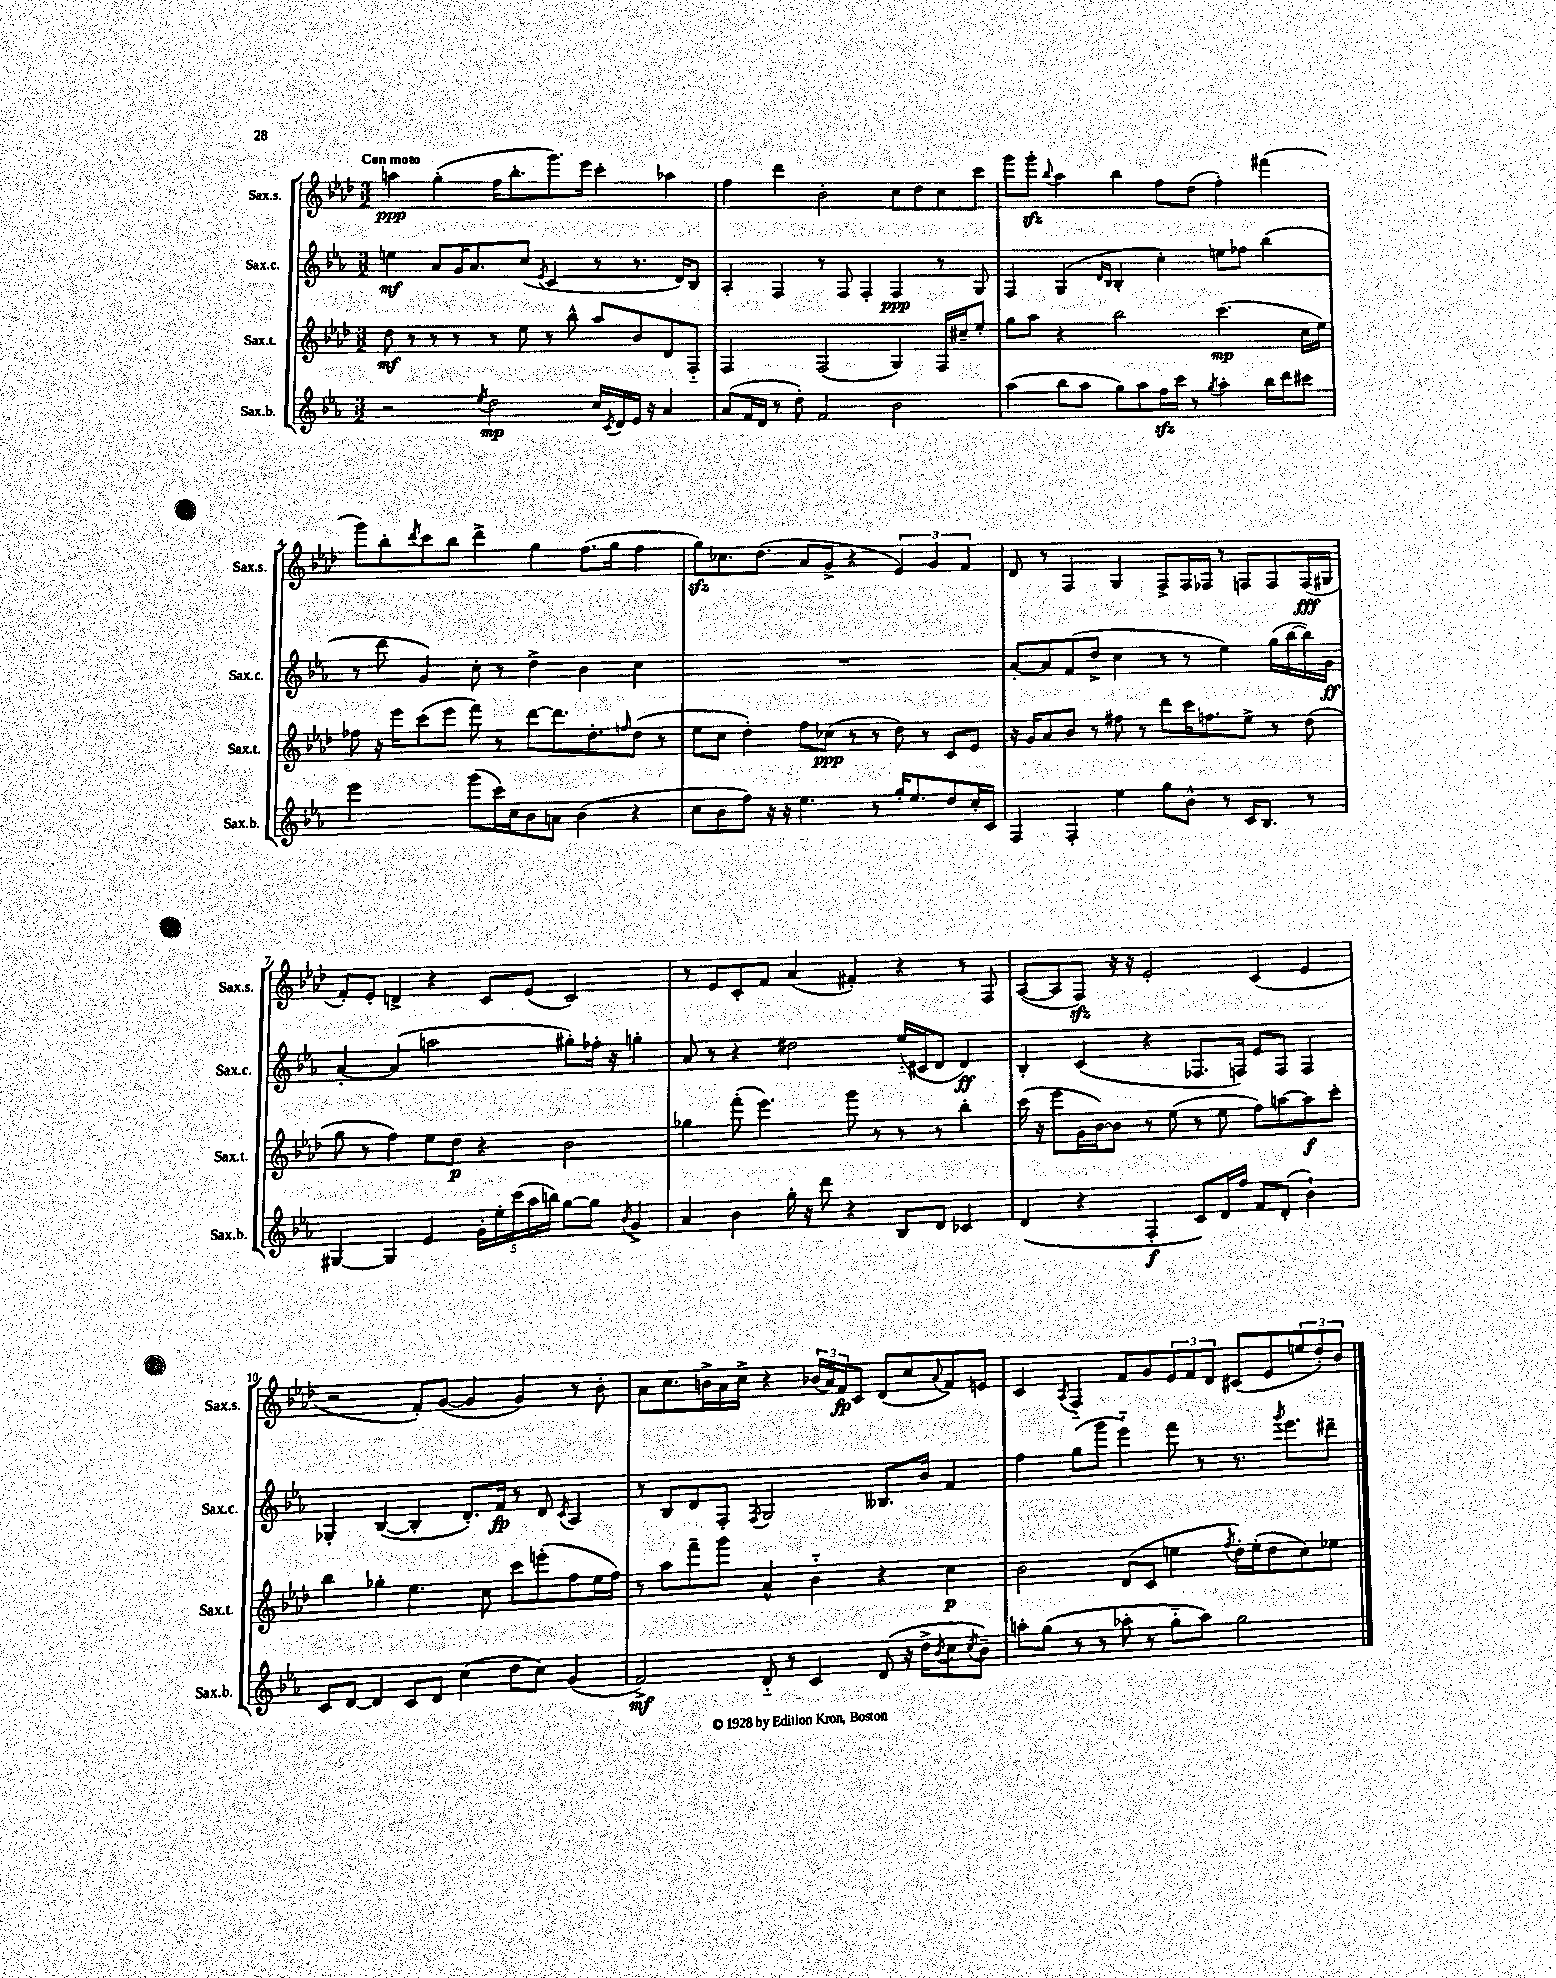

**kern	**kern	**kern	**kern
*staff4	*staff3	*staff2	*staff1
*clefG2	*clefG2	*clefG2	*clefG2
*k[b-e-a-]	*k[b-e-a-d-]	*k[b-e-a-]	*k[b-e-a-d-]
*M3/2	*M3/2	*M3/2	*M3/2
2r	8dd-	4ee	4aa
.	8r	.	.
.	8r	8a-	(4gg'
.	8r	16g	.
.	.	8.a-	.
8qee-	.	.	.
2dd	8r	.	16ff
.	.	.	8.bb-'
.	8ee-	(8cc	.
.	.	8qe-	.
.	8r	4c	8.ggg)
.	8bb-^^	.	.
.	.	.	16eee-
16cc	8aa-	8r	4ccc'
8qc	.	.	.
16d	.	.	.
16e-	8b-	8.r	.
16r	.	.	.
4a-	8d-	.	4aa-
.	.	16d)	.
.	8F'~	8B-	.
=	=	=	=
(8a-	2F	4A-'	4ff
16f	.	.	.
16d	.	.	.
8r	.	4F	4ddd-
8dd')	.	.	.
2f	(2F	8r	2b-'
.	.	8F	.
.	.	4F'	.
2b-	4G)	4F	8cc
.	.	.	8dd-
.	16F	8r	8cc
.	16cc#~	.	.
.	8ee-'	8G	8ccc
=	=	=	=
(4aa-	8gg	4F	8ggg
.	8aa-	.	8ggg'
.	.	.	8qqbb-
8bb-	4r	(4G	4aa-
8aa-	.	.	.
.	.	16qqd	.
.	.	16qqB-	.
8gg)	2bb-	4B-'	4bb-
8aa-	.	.	.
16ff	.	4cc')	8ff
16ccc	.	.	.
8r	.	.	(8dd-
8qgg	.	.	.
4aa-'	(4.ccc	8ee	4ff')
.	.	8ff-	.
16bb-	.	(4bb-	(4fff#
16ddd	.	.	.
8ccc#	16cc	.	.
.	16ee-)	.	.
=	=	=	=
2eee-	8ff-	8r	8ggg)
.	16r	8ddd	8bb-'
.	16eee-	.	.
.	.	.	8qddd-
.	(8ccc	4g)	8ccc
.	8eee-	.	8bb-
(8ggg	8fff)	8cc'	4ddd-^
16ccc)	8r	8r	.
16cc	.	.	.
8b-	[8ddd-	4dd^	4gg
8a	8.ddd-]	.	.
(4b-	.	4b-	(8.ff
.	8.dd-'	.	.
.	.	.	16gg
.	16qqff	.	.
4r	(8dd-	4cc	4ff
.	8r	.	.
=	=	=	=
8cc	8ee-	1.r	8gg)
8b-	8cc	.	8.cc-
8ff)	4dd-')	.	.
.	.	.	(8.dd-
16r	.	.	.
16r	.	.	.
4.ee-	8ff	.	8a-
.	(8cc-	.	8g^
.	8r	.	4r
8r	8r	.	.
16gg'	8dd-)	.	6e-)
8.ee-	.	.	.
.	8r	.	.
.	.	.	6g
8dd	8c	.	.
.	.	.	6f
16cc'	8e-	.	.
16c	.	.	.
=	=	=	=
4F	16r	[8a-'	8d-
.	16g	.	.
.	8a-	8a-]	8r
4F'	8b-	(8f	4F
.	8r	8dd^	.
4ee-	8ff#	4cc	4G
.	8r	.	.
8gg	8ddd-	8r	8F^
8b-^^	16ccc	8r	16F
.	8.ff	.	16F-
8r	.	4ee-)	8r
16c	8ee-^	.	8F
8.B-	.	.	.
.	8r	(16gg	8F
.	.	[16bb-	.
8r	(8dd-	16bb-])	(16F
.	.	16g	16G#
=	=	=	=
[4G#	8gg	[4a-'	8f')
.	8r	.	8e-'
4G#]	4ff)	(4a-]	4d^
4e-	8ee-	2aa	4r
.	8dd-	.	.
20g'	4r	.	8c
20ee-'	.	.	.
(20ccc	.	.	.
.	.	.	(8e-
20aa-	.	.	.
20bb)	.	.	.
[8gg	2b-	8gg#')	2c)
8gg]	.	16ff-'	.
.	.	16r	.
8qb-	.	.	.
4g^	.	4gg'	.
=	=	=	=
4a-	4gg-	8a-	8r
.	.	8r	8e-
4b-	(8fff'	4r	8c'
.	4.eee-)	.	8f
16gg'	.	2dd#	(4a-
16r	.	.	.
8ddd	.	.	.
4r	8ggg	.	4f#')
.	8r	.	.
8B-	8r	(16ee-'~	4r
.	.	16c#	.
8d	8r	8d	.
4c-	4bb-'	4d)	8r
.	.	.	8F
=	=	=	=
(4d	(16ccc	4B-'	([8A-
.	16r	.	.
.	8eee-	.	8A-]
4r	16g	(4c	8F)
.	[16b-)	.	.
.	8b-]	.	16r
.	.	.	16r
4F'	8r	4r	2e-'
.	(8ee-	.	.
8c)	8r	8.F-	.
16d	8ee-	.	.
16ff	.	16F)	.
8f	8ff)	8e-	(4c
(8d'	[8aa	8F	.
4b-`)	8aa]	4F	4e-
.	8ccc'	.	.
=	=	=	=
8c	4bb-	4G-'	2r
[8d	.	.	.
4d]	4gg-'	([4B-	.
8c	4.ee-	4B-']	8f')
8d	.	.	([8g
(4cc	.	8.d')	4g]
.	8cc	.	.
.	.	16f	.
8dd	8ccc	8r	4g)
8cc)	(8eee'	8d	.
.	.	8qc	.
(4g	8ff	4A-	8r
.	16ee-	.	8b-'
.	16ff)	.	.
=	=	=	=
2f^)	8r	8r	8a-
.	8aa-	8B-	8.cc
.	8fff~	8d	.
.	.	.	16b^
.	8ggg	8F'	16a-
.	.	.	16cc^
.	.	8qF	.
8d'~	4a-^^	2G	4r
8r	.	.	.
4c	4b-'~	.	(24b-
.	.	.	24a-)
.	.	.	24f
.	.	.	8c
(8d	4r	8.B--	(8d-
16r	.	.	8cc
16dd^	.	16b-	.
8qb-	.	.	8qqa-
8cc	4cc	4f	8f)
8qcc	.	.	.
8b-~)	.	.	8e
=	=	=	=
8aa'	2b-	4ff	4c
(8gg	.	.	.
.	.	.	8qA-
8r	.	(8gg	4F'~
8r	.	8ggg	.
8aa-'	(8d-	4eee-'~)	8f
8r	8c	.	8g
8gg'~	4ee	8fff	12e-
.	.	.	12f
8aa-)	.	8r	.
.	.	.	12d-
.	8qff	.	.
2gg	16dd-')	8.r	(8c#
.	(16ee'	.	.
.	8dd-	.	8e-
.	.	8qggg	.
.	.	8.eee-	.
.	8cc)	.	12ee
.	.	.	12dd-')
.	8ee-	8ddd#~	.
.	.	.	12b-
==	==	==	==
*-	*-	*-	*-
